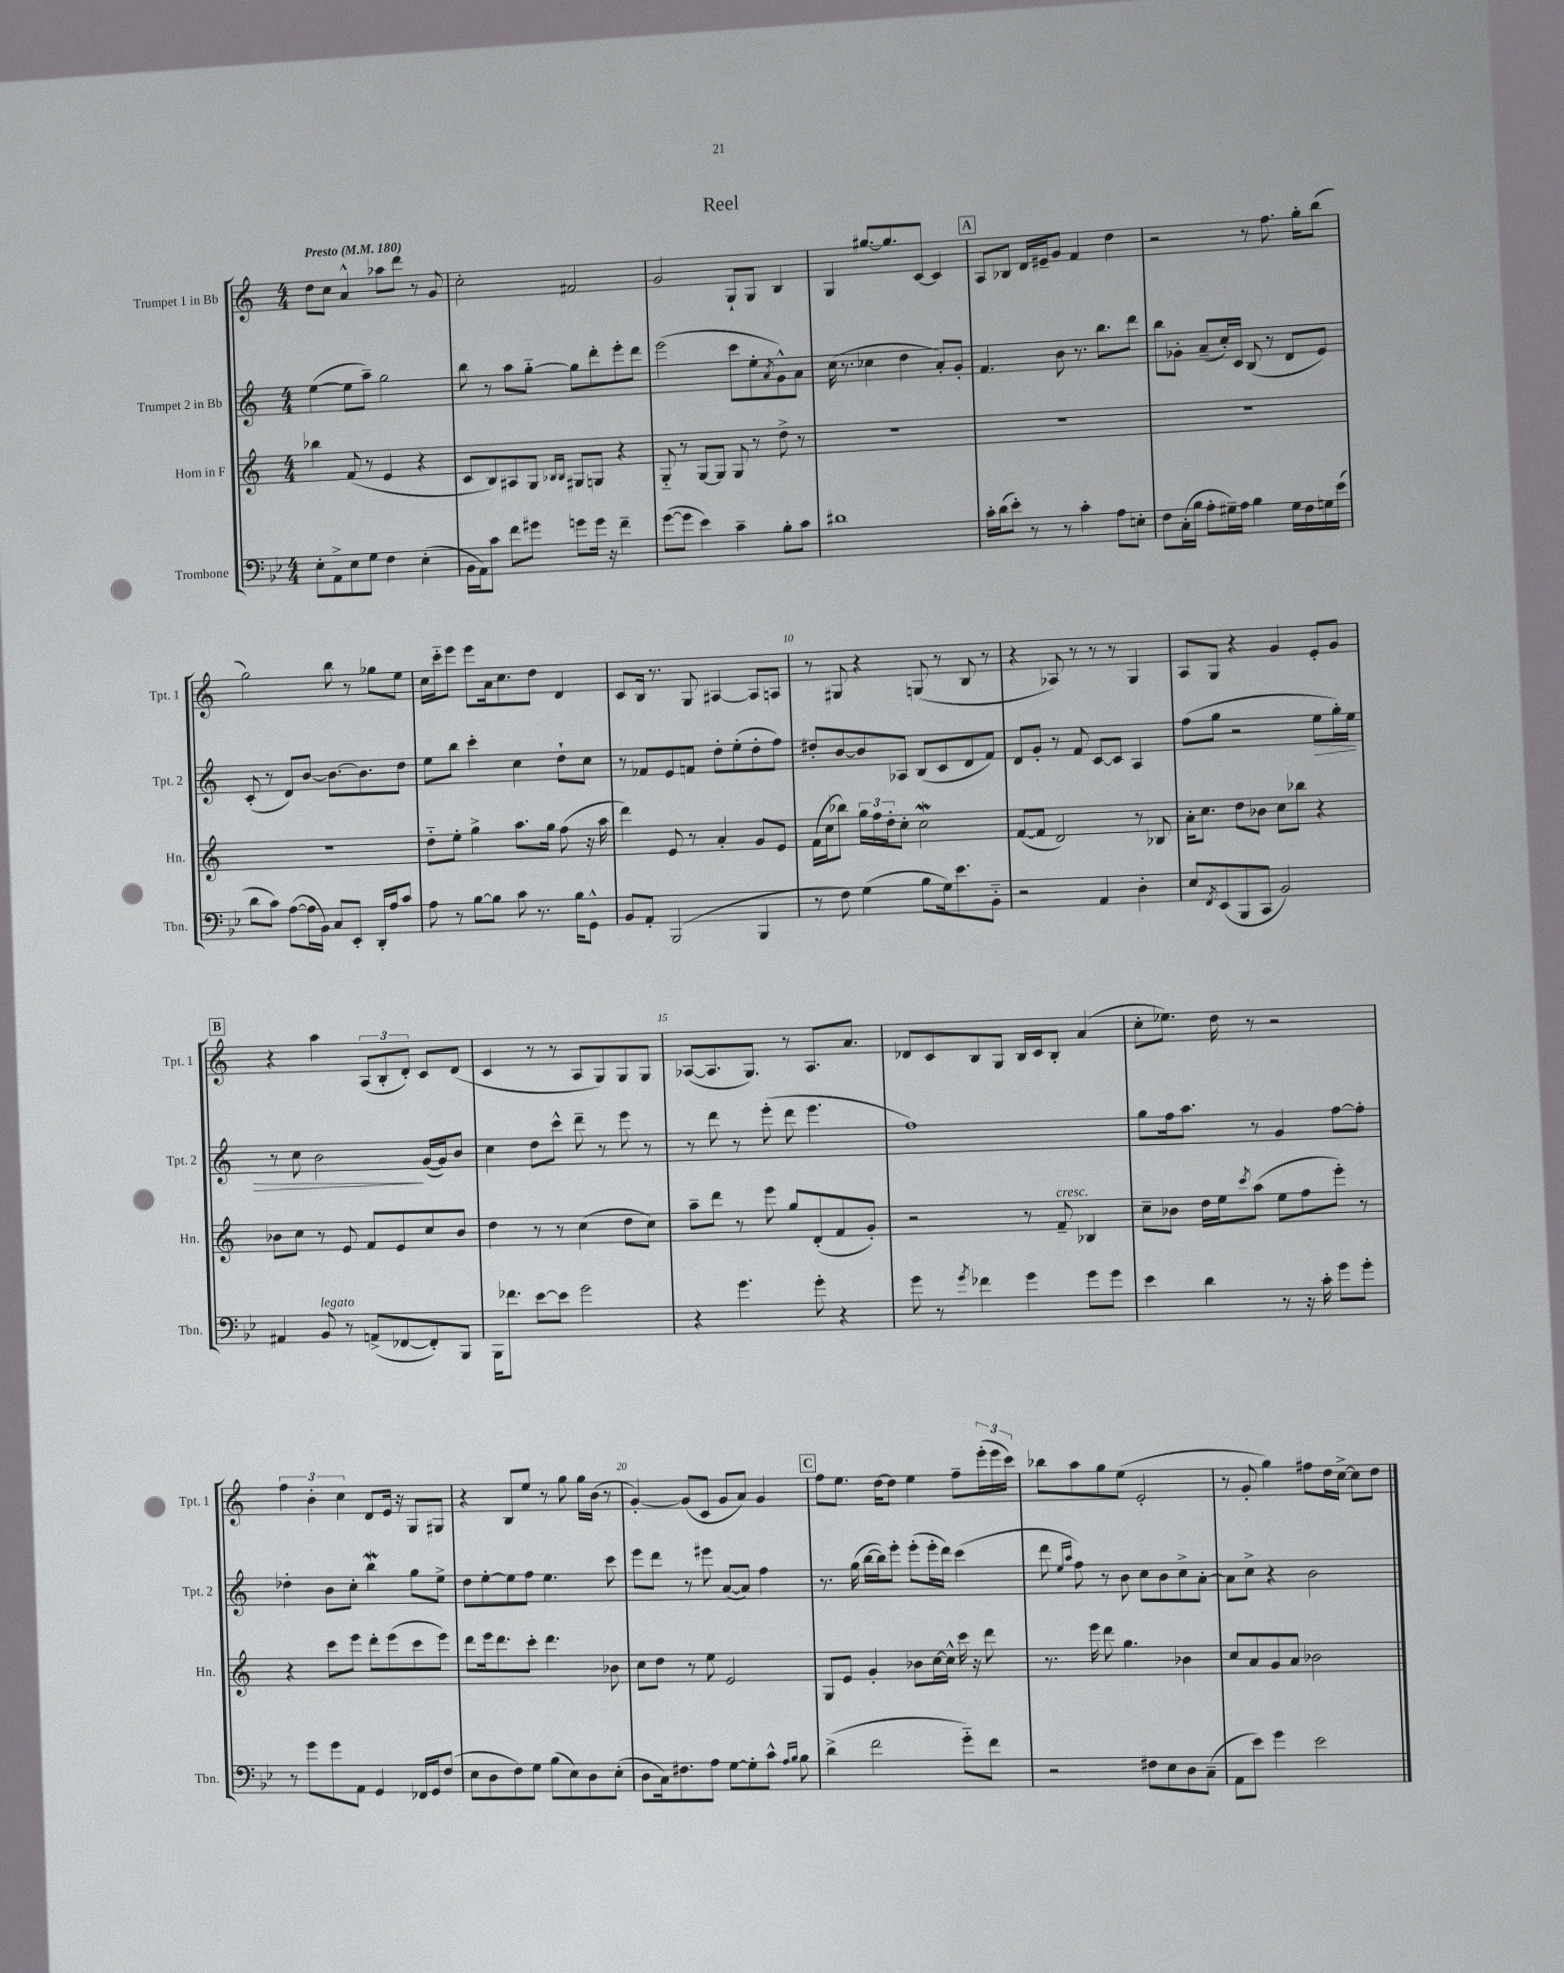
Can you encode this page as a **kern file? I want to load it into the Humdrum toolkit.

**kern	**kern	**kern	**kern
*staff4	*staff3	*staff2	*staff1
*clefF4	*clefG2	*clefG2	*clefG2
*k[b-e-]	*k[]	*k[]	*k[]
*M4/4	*M4/4	*M4/4	*M4/4
*MM180	*MM180	*MM180	*MM180
8E-'	4bb-	([4ee	8dd
8AA^	.	.	8cc
8E-	(8f	8ee]	4a^^
8G	8r	8aa~)	.
4F	4e	2gg	8aa-
.	.	.	8ddd
(4E-'	4r	.	8r
.	.	.	8g
=	=	=	=
16BB-	8c	8bb	2cc'
16AA)	.	.	.
8c	8B)	8r	.
8f	8A#	8aa	.
8g#	8G	[8gg'~	.
.	16qqB-	.	.
.	16qqB-	.	.
8g	8G#	8gg]	2f#
16g	8G	8ddd'	.
16r	.	.	.
4f~	4r	8eee'	.
.	.	8ddd	.
=	=	=	=
([8g	8G'~	(2eee	2g
8g]	8r	.	.
4e-)	[8G	.	.
.	8G]	.	.
4c~	8G	8ccc	8G`
.	8r	8ee'	8G
.	.	8qa	.
8B-'	8dd^	8g^^)	4B
8c	8r	8a	.
=	=	=	=
1d#	1r	(16cc	4G
.	.	8.r	.
.	.	4cc-	[8.gg#
.	.	.	8.gg#]
.	.	4dd	.
.	.	.	[8c
.	.	8a')	4c]
.	.	8g'	.
=	=	=	=
16c'	1r	4.f	8A
(16d	.	.	.
8e-')	.	.	8B-
8r	.	.	16d
.	.	.	16e#~
8r	.	8b	8g
4c'	.	8.r	4f
.	.	8.bb	.
8A	.	.	4dd
8E'	.	8ddd	.
=	=	=	=
8F	1r	8bb	2r
(16C'	.	8g-'	.
16B-	.	.	.
8A'	.	(8a~	.
16G#~)	.	16cc')	.
16A	.	16c	.
4B-	.	(8B	8r
.	.	8r	8.ff
16G#	.	8d	.
16F	.	.	16gg'
16G	.	8e)	(8bb
(16e-	.	.	.
=	=	=	=
8d	1r	(8c'	2gg)
8c)	.	8r	.
([8A	.	8d)	.
16A]	.	[8b	.
16BB-)	.	.	.
8C	.	8.b_	8bb
8EE-'	.	.	8r
.	.	8.b]	.
16DD'	.	.	8gg-
16A	.	.	.
8c	.	8dd	8ee
=	=	=	=
8A	8dd'~	8ee	16cc
.	.	.	16ccc'~
8r	8ee'	8bb	8eee
[8B-	4gg^	4ccc'	8eee
8B-]	.	.	16a
.	.	.	8.cc
8c	8.aa	4cc	.
8.r	.	.	8dd
.	16gg	.	.
.	(8ff	8dd`	4d
16B-	.	.	.
8GG^^	16r	8cc	.
.	16aa	.	.
=	=	=	=
8BB-	4ddd)	8r	8c
8AA'	.	8f-	16B
.	.	.	8.r
(2BBB-	8e	8e	.
.	8r	8f	8G
.	4a'	8dd'	[4A#
.	.	(8ee'	.
4BBB-	8g	8dd'	8A#]
.	8e	8ff)	8A
=	=	=	=
8r	(16f	8dd#'	8r
.	16cc	.	.
8F)	8bb-)	[8b	8G#
(4G	24gg	8b]	4r
.	24ff	.	.
.	24dd'	.	.
.	8cc'	8A-	.
8B-	2cc	(8B	(8G
16G)	.	8c	8r
8.e-	.	.	.
.	.	8d	8B
8BB-'~	.	8f)	8r
=	=	=	=
2r	([8f	8d	4r
.	8f]	8g'	.
.	2d)	8r	8A-)
.	.	8f	8r
4AA	.	[8c	8r
.	.	8c]	8r
4D'	8r	4A	4G
.	8B-	.	.
=	=	=	=
8E-	16a'	(8ff	8A
.	8.cc	.	.
8qFF	.	.	.
(8EE-	.	8gg	8G
8BBB-	8dd	2r	4r
8CC	8b-	.	.
2BB-)	8cc	.	4g
.	8bb-	.	.
.	4r	8ee	8e'
.	.	16gg')	8g
.	.	16ee	.
=	=	=	=
4AA#	8b-	8r	4r
.	8cc	8cc	.
8BB-	8r	2b	4aa
8r	8e	.	.
(8AA^	8f	.	(12A
.	.	.	12B'
[8FF-	8e	.	.
.	.	.	12d')
8FF-'])	8cc	([16g	8c
.	.	16g])	.
8BBB-	8b-	8b	(8d
=	=	=	=
16BBB-	4dd	4cc	4c
8.f-	.	.	.
[8e-	8r	8dd	8r
8e-]	8r	8ccc^^	8r
2g	(4cc	8ddd~	8A
.	.	8r	8G)
.	8dd	8eee	8G
.	8cc)	8r	8G
=	=	=	=
4r	8aa~	8r	([8A-
.	8ddd	8ddd	8.A-]
4.g	8r	8r	.
.	.	.	8.G)
.	8eee	(8eee'	.
.	8gg	8ddd	8r
8g'	(8d'	4.eee	8.A-
4r	8f	.	.
.	.	.	8.a
.	8g')	.	.
=	=	=	=
8g	2r	1ff)	8d-
8r	.	.	8c
8qg	.	.	.
4f-	.	.	8B
.	.	.	8G
4g	8r	.	16B
.	.	.	16c
.	8f~	.	8B'
8g	4B-	.	(4a
8g	.	.	.
=	=	=	=
4e-	8cc~	8gg	8cc'
.	8b-	16ff	8.ee-)
.	.	8.aa	.
4d	16dd	.	.
.	16ee	.	16dd
.	8qccc	.	.
.	(8aa	8r	8r
8r	8ee	4g	2r
16r	8ff	.	.
16c'	.	.	.
8g	8eee')	[8ff	.
8g'	8r	8ff']	.
=	=	=	=
8r	4r	4dd-'	6ff
8g	.	.	.
.	.	.	6b'
8g	8ccc	8b	.
.	.	.	6cc
8AA	8eee	8cc'	.
4GG	8ddd'	4bb	8d
.	(8eee	.	16e
.	.	.	16r
16FF-	8ccc	8gg	8G
16GG	.	.	.
(8F	8eee)	8ee^	8G#
=	=	=	=
8E-	8ddd	8dd	4r
8D	16eee	[8ee'	.
.	8.ddd	.	.
8F)	.	8ee]	8B
8G	8ccc'	8ff	8ee
(8B-	4.ddd	4.ee	8r
8E-)	.	.	8gg
8D	.	.	16gg
.	.	.	(16b
(8E-'	8b-	8ccc	8r
=	=	=	=
8D	8cc	8eee	[4g')
16C)	8dd	8ddd	.
8.F#	.	.	.
.	8r	8r	(8g]
8A	8ee	8eee#	8c
[8G	2e	([8a	8g
8G']	.	8a])	8a)
8c^^	.	4ff	4g
16qqA	.	.	.
16qqB-	.	.	.
8B-	.	.	.
=	=	=	=
(4d^	8G	8.r	8ff
.	8e	.	8.ee
.	.	(16gg	.
2f	4g'	[16bb	.
.	.	16bb])	[16dd
.	.	8eee'	8dd]
.	8b-	(8eee'	4ee
.	[16cc	16eee'	.
.	16cc^^]	16ddd)	.
8g'~)	16ccc	(4ccc	8ff~
.	16r	.	.
8f	8ddd	.	(24eee'
.	.	.	24eee
.	.	.	24ccc)
=	=	=	=
2r	8.r	8ddd	8bb-
.	.	16qqee	.
.	.	16qqaa	.
.	.	8ff)	8aa
.	16eee	.	.
.	8ddd	8r	8gg
.	4.gg	8b	(8ee
8F#	.	8cc	2e'
8E-	.	8b	.
8D	4b-	8cc^	.
(8C~	.	[8a'	.
=	=	=	=
8AA	8cc	8a]	8r
8e-)	8a	8cc^	8g'
4g	8g	4r	4gg)
.	8a	.	.
2e-	2b-	2b	8ff#
.	.	.	16dd
.	.	.	[16cc^
.	.	.	8cc]
.	.	.	8dd
==	==	==	==
*-	*-	*-	*-
